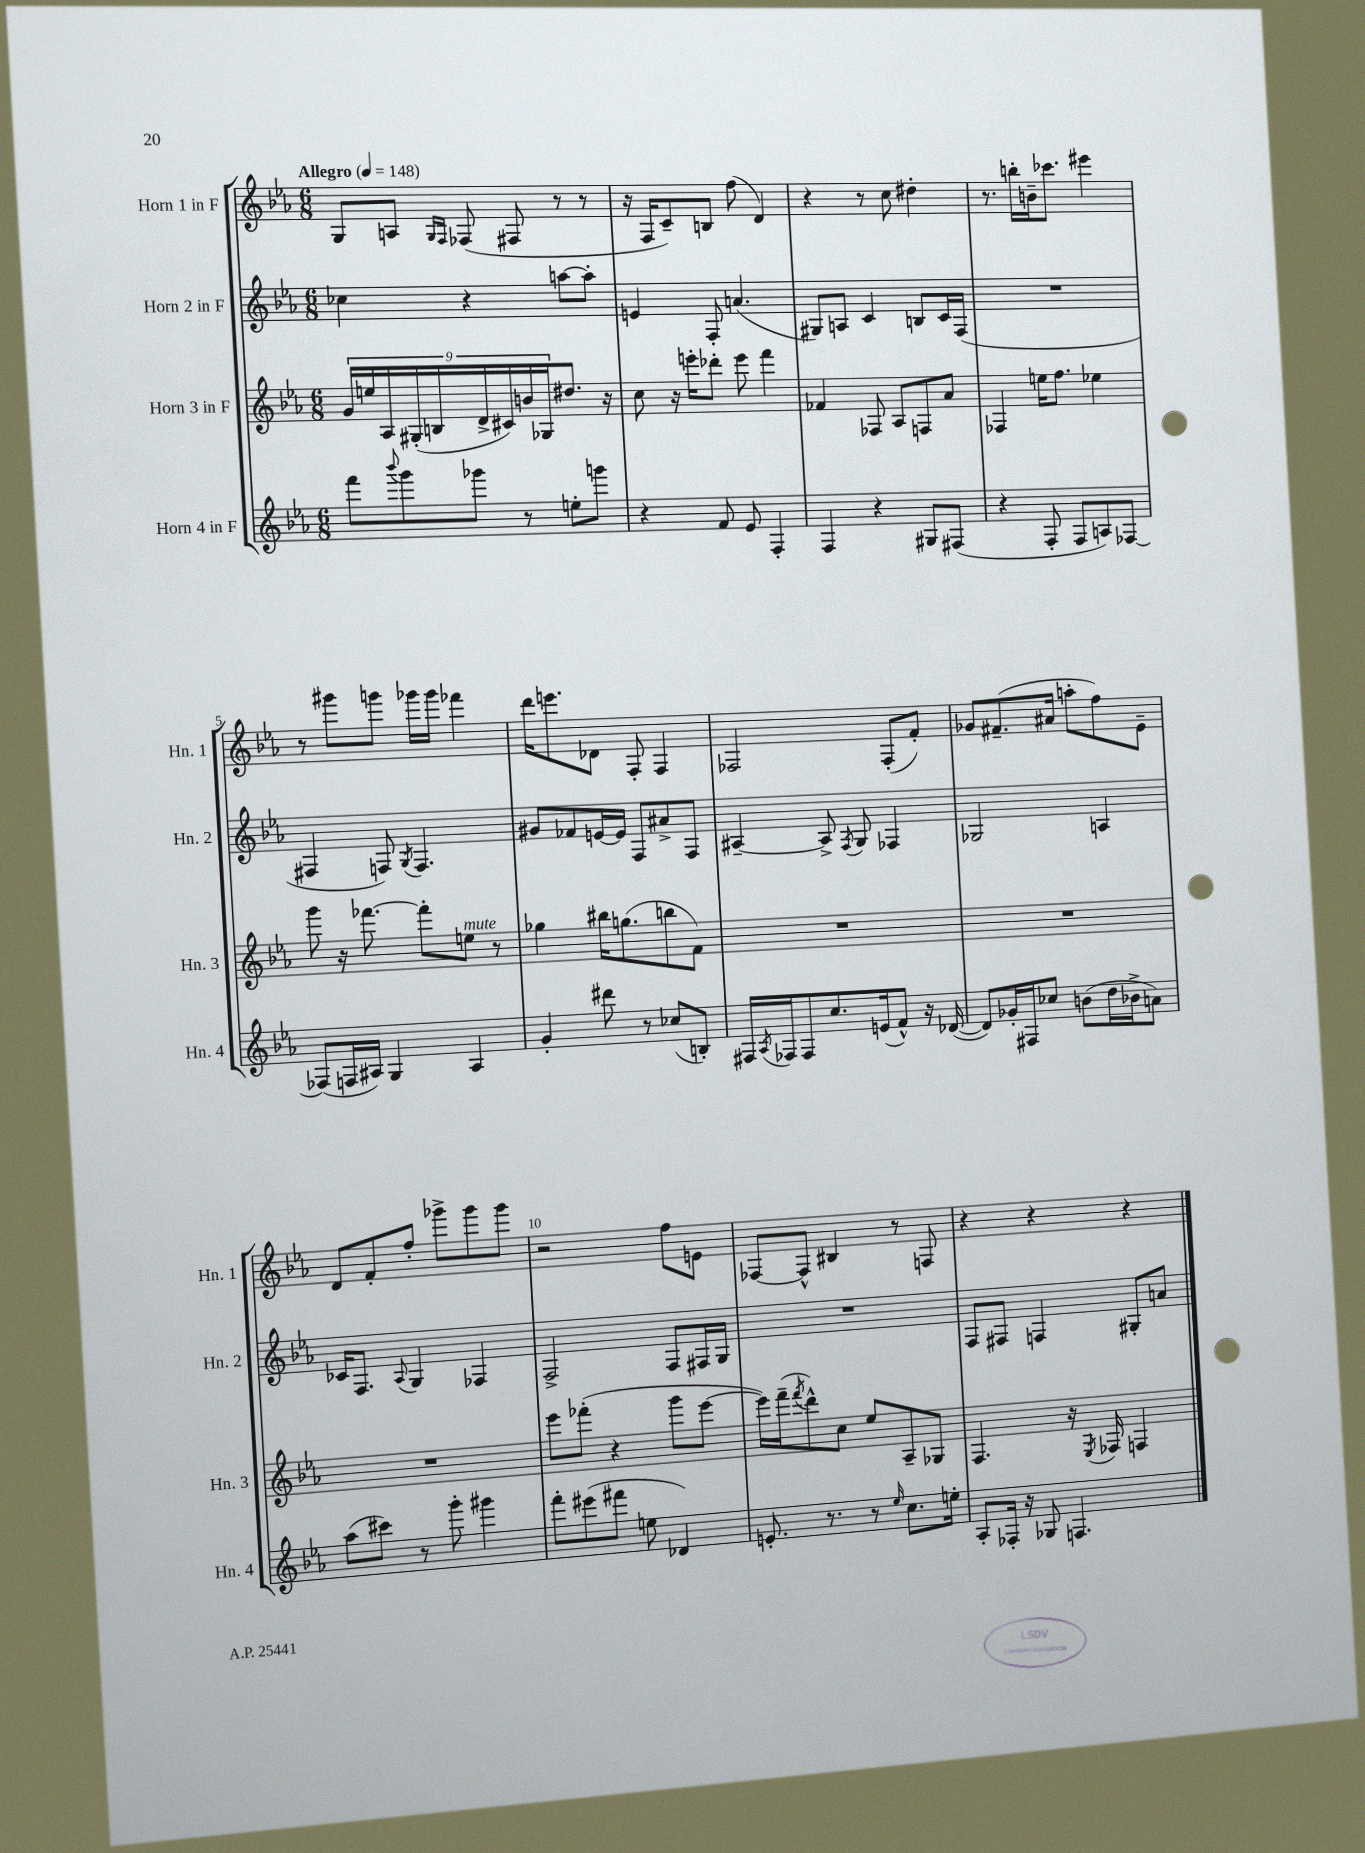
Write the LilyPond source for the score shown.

<<
\new StaffGroup <<
\new Staff = "s0" \with { instrumentName = "Horn 1 in F" shortInstrumentName = "Hn. 1" } {
    \clef treble \key ees \major \numericTimeSignature \time 6/8 \tempo "Allegro" 4 = 148
    g8 a8 \grace { g16 f16 } fes8( fis8 r8 r8 |
    r16 f16 c'8--) b8 f''8( d'4) |
    r4 r8 c''8 dis''4-. |
    r8. b''16-. b'16-- ces'''8. eis'''4 |
    r8 gis'''8 g'''8 ges'''16 ges'''16 fes'''4 |
    d'''16 e'''8. des'8 f8-. f4 |
    fes2 fes8-.( f'8-.) |
    ges'8 fis'8.--( ais'16 a''8-. f''8) ees'8-- |
    d'8 f'8-. f''8-. ges'''8-> ges'''8 ges'''8 |
    r2 f''8 e'8 |
    fes8~ fes8-^ bis4 r8 f8 |
    r4 r4 r4 \bar "|." |
}
\new Staff = "s1" \with { instrumentName = "Horn 2 in F" shortInstrumentName = "Hn. 2" } {
    \clef treble \key ees \major \numericTimeSignature \time 6/8
    ces''4 r4 a''8~ a''8-. |
    e'4 f8-. a'4.( |
    gis8) a8 c'4 b8 c'16 f16( |
    R2. |
    fis4 f8) \acciaccatura { g8 } f4. |
    gis'8 fes'8 e'16~ e'16 f8 ais'8-> f8 |
    ais4~-- ais8-> \acciaccatura { f8 } g8 fes4 |
    ges2 a4 |
    ces'16 f8. \appoggiatura { aes8 } g4 fes4 |
    f2-> f8 fis16 g16 |
    R2. |
    f8 fis8 f4 gis8-. a'8 \bar "|." |
}
\new Staff = "s2" \with { instrumentName = "Horn 3 in F" shortInstrumentName = "Hn. 3" } {
    \clef treble \key ees \major \numericTimeSignature \time 6/8
    \tuplet 9/8 { g'16 e''16 aes16 gis16-.( b16 d'16-> cis'16) b'16 ges16 } dis''8. r16 |
    c''8 r16 e'''16-. des'''8-. e'''8 f'''4 |
    fes'4 fes8 aes8 f8 aes'8 |
    fes4 e''16 f''8. ees''4 |
    g'''8 r16 fes'''8.~ fes'''8-. e''8^\markup { \italic "mute" } r8 |
    ges''4 bis''16 g''8.( b''8 f'8) |
    R2. |
    R2. |
    R2. |
    ees'''8 fes'''8-.( r4 g'''8 ees'''8~ |
    ees'''16) f'''16--( \acciaccatura { f'''8 } d'''8-^) c''8 ees''8 aes8-- ges8 |
    f4. r16 \acciaccatura { ees8 } fes16 f4 \bar "|." |
}
\new Staff = "s3" \with { instrumentName = "Horn 4 in F" shortInstrumentName = "Hn. 4" } {
    \clef treble \key ees \major \numericTimeSignature \time 6/8
    f'''8 \appoggiatura { bes'''8 } g'''8 ges'''8 r8 e''8-. g'''8 |
    r4 f'8 ees'8 f4-. |
    f4 r4 gis8 fis8( |
    r4 f8-. f8 a8) fes8~ |
    fes8( f16 ais16) g4 ais4 |
    g'4-. dis'''8 r8 ces''8( b8-.) |
    fis16 \acciaccatura { aes8 } fes16 fes8 c''8. e'16( f'8-^) r16 des'16~( |
    des'8) ges'16-. fis16 ces''8 b'8( d''16 bes'16-> a'8) |
    aes''8( cis'''8) r8 g'''8-. gis'''4 |
    f'''8-. eis'''8( fis'''8 e''8 des'4) |
    e'8.-. r8. r8 \grace { ees''16 } c''8. e''16-. |
    aes8-. fes16-. r16 ges8 f4. \bar "|." |
}
>>
>>
\layout { \context { \Score \override BarNumber.break-visibility = ##(#f #t #t) barNumberVisibility = #(every-nth-bar-number-visible 5) } }
